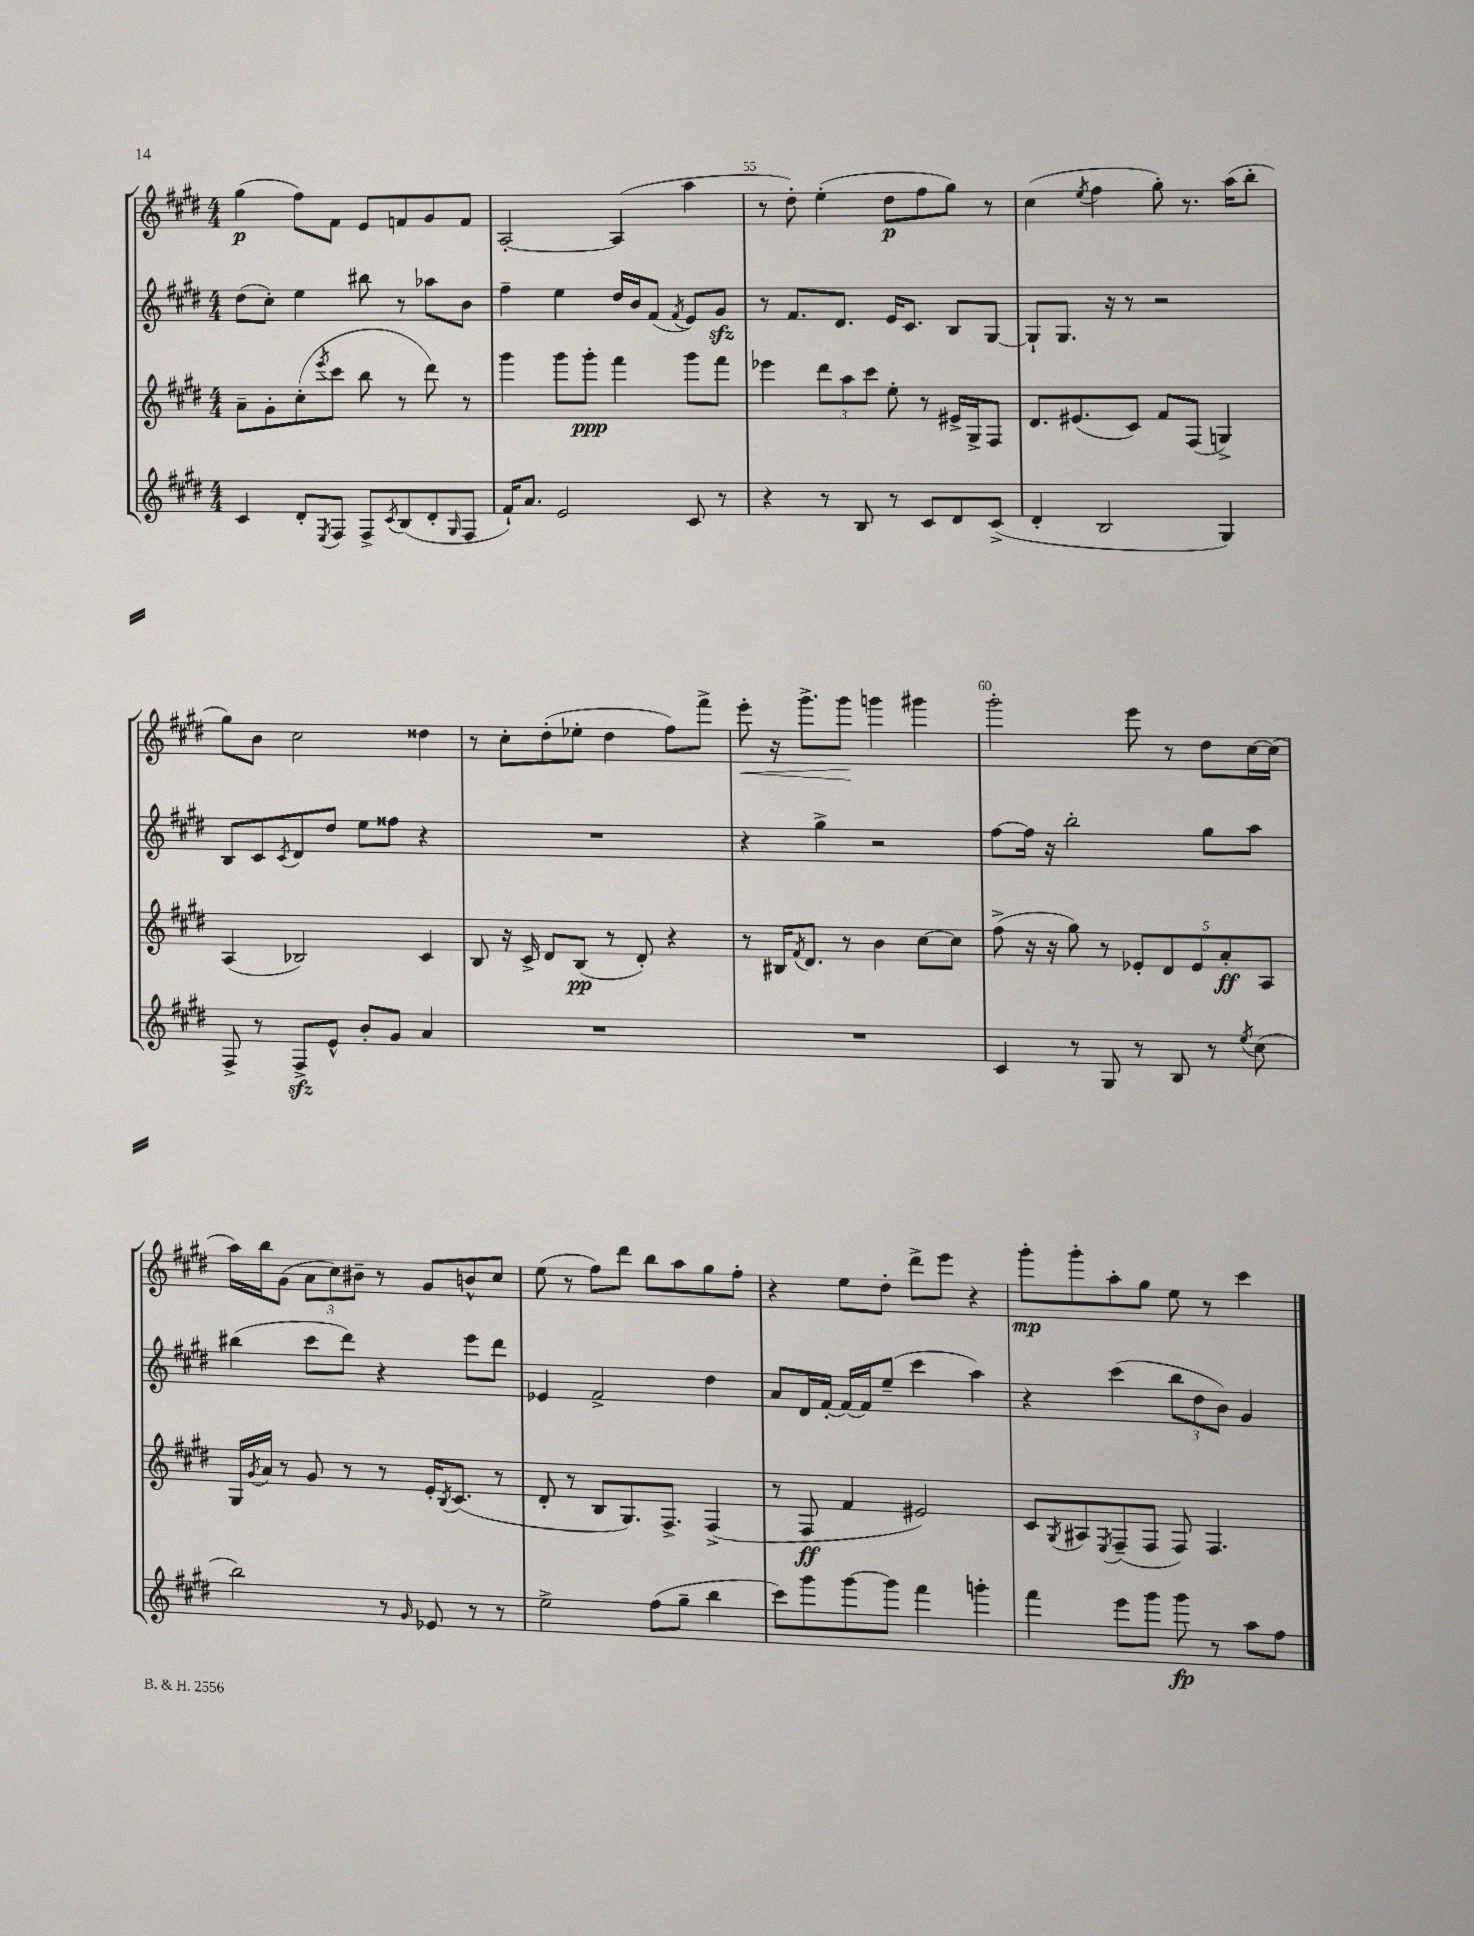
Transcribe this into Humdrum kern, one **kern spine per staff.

**kern	**dynam	**kern	**dynam	**kern	**kern	**dynam
*part4	*part4	*part3	*part3	*part2	*part1	*part1
*staff4	*staff4	*staff3	*staff3	*staff2	*staff1	*staff1
*clefG2	*	*clefG2	*	*clefG2	*clefG2	*
*k[f#c#g#d#]	*	*k[f#c#g#d#]	*	*k[f#c#g#d#]	*k[f#c#g#d#]	*
*M4/4	*	*M4/4	*	*M4/4	*M4/4	*
=53	=53	=53	=53	=53	=53	=53
4c#/	.	8a~\L	.	(8dd#\L	(4gg#\	p
.	.	8g#'\	.	8cc#'\J)	.	.
8d#'/L	.	(8cc#'\	.	4ee\	8ff#\L)	.
8qE/	.	8qeee/	.	.	.	.
8F#/J	.	8ccc#\J	.	.	8f#\J	.
8F#^/L	.	8bb\	.	8bb#X\	8e/L	.
8qc#/	.	.	.	.	.	.
(8B/	.	8r	.	8r	8fn/	.
8d#'/	.	8ddd#\)	.	8aa-X\L	8g#/	.
16qqG#/	.	.	.	.	.	.
8F#/J	.	8r	.	8b\J	8f/J	.
=54	=54	=54	=54	=54	=54	=54
16f#`/KL)	.	4ggg#\	.	4ff#~\	[2A'/	.
8.a/J	.	.	.	.	.	.
2e/	.	8ggg#\L	.	4ee\	.	.
.	.	8ggg#'\J	ppp	.	.	.
.	.	4fff#\	.	16dd#/LL	(4A/]	.
.	.	.	.	16b/J	.	.
.	.	.	.	(8f#/J	.	.
.	.	.	.	8qf#/	.	.
8c#/	.	8ggg#\L	.	8e/L)	4aa\	.
8r	.	8fff#\J	.	8g#zz/J	.	.
=55	=55	=55	=55	=55	=55	=55
4r	.	4eee-X\	.	8r	8r	.
.	.	.	.	8.f#/L	8dd#'\)	.
8r	.	12ddd#\L	.	.	(4ee'\	.
.	.	.	.	8.d#/J	.	.
.	.	12aa\	.	.	.	.
8B/	.	.	.	.	.	.
.	.	12ccc#\J	.	.	.	.
8r	.	8ee'\	.	16e/KL	8dd#\L	p
.	.	.	.	8.c#/J	.	.
8c#/L	.	8r	.	.	8ff#\	.
8d#/	.	16e#X^/LL	.	8B/L	8gg#\J)	.
.	.	16G#^/J	.	.	.	.
(8c#^/J	.	8F#/J	.	[8G#/J	8r	.
=56	=56	=56	=56	=56	=56	=56
4d#'/	.	8.d#/L	.	8G#`/L]	(4cc#\	.
.	.	.	.	8.G#/J	.	.
.	.	(8.e#X/	.	.	.	.
.	.	.	.	.	8qee/	.
2B/	.	.	.	.	4ff#\	.
.	.	.	.	16r	.	.
.	.	8c#/J)	.	8r	.	.
.	.	8f#/L	.	2r	8gg#'\)	.
.	.	(8F#/J	.	.	8.r	.
4G#/)	.	4Gn^/)	.	.	.	.
.	.	.	.	.	(16aa\KL	.
.	.	.	.	.	8bb'\J	.
!!LO:LB:g=z
=57	=57	=57	=57	=57	=57	=57
8F#^/	.	(4A/	.	8B/L	8gg#\L)	.
8r	.	.	.	8c#/	8b\J	.
.	.	.	.	8qc#/	.	.
8F#zz^/L	.	2B-X/)	.	8d#/	2cc#\	.
8e^^/J	.	.	.	8dd#/J	.	.
8b'/L	.	.	.	8ee\L	.	.
8g#/J	.	.	.	8ff##X\J	.	.
4a/	.	4c#/	.	4r	4dd##X\	.
=58	=58	=58	=58	=58	=58	=58
1r	.	8B/	.	1r	8r	.
.	.	16r	.	.	8cc#'\L	.
.	.	16c#^/	.	.	.	.
.	.	8d#/L	.	.	(8dd#'\	.
.	.	(8B/J	pp	.	8ee-X'\J	.
.	.	8r	.	.	4dd#\	.
.	.	8d#'/)	.	.	.	.
.	.	4r	.	.	8ff#\L)	.
.	.	.	.	.	8fff#^\J	.
=59	=59	=59	=59	=59	=59	=59
!	!	!	!	!	!	!LO:HP:b
1r	.	8r	.	4r	8eee'\	<
.	.	16B#X/KL	.	.	16r	.
.	.	8qf#/	.	.	.	.
.	.	8.d#/J	.	.	8.ggg#^\L	.
.	.	.	.	4gg#^\	.	.
.	.	8r	.	.	8ggg#\J	.
.	.	4b\	.	2r	4gggn\	[
.	.	[8cc#\L	.	.	4ggg#X\	.
.	.	8cc#\J]	.	.	.	.
=60	=60	=60	=60	=60	=60	=60
4c#/	.	(8ff#^\	.	[8ff#\L	2ggg#'\	.
.	.	16r	.	16ff#\Jk]	.	.
.	.	16r	.	16r	.	.
8r	.	8gg#\)	.	2bb'\	.	.
8G#/	.	8r	.	.	.	.
8r	.	10e-X'/L	.	.	8eee\	.
.	.	10d#/	.	.	.	.
8B/	.	.	.	.	8r	.
.	.	10e-/	.	.	.	.
8r	.	.	.	8gg#\L	8dd#\L	.
.	.	10a'/	ff	.	.	.
8qee/	.	.	.	.	.	.
(8cc#\	.	.	.	8aa\J	[16cc#\L	.
.	.	10A/J	.	.	.	.
.	.	.	.	.	(16cc#\JJ]	.
!!LO:LB:g=z
=61	=61	=61	=61	=61	=61	=61
2bb\)	.	16G#/LL	.	(4bb#X\	16aa\LL)	.
.	.	8qg#/	.	.	.	.
.	.	16a/JJ	.	.	16bb\J	.
.	.	8r	.	.	(8g#\J	.
.	.	8g#/	.	8ccc#\L	12a\L	.
.	.	.	.	.	12cc#\)	.
.	.	8r	.	8ddd#\J)	.	.
.	.	.	.	.	12b#X~\J	.
8r	.	8r	.	4r	8r	.
16qqg#/	.	.	.	.	.	.
8e-X/	.	16e'/KL	.	.	8g#/L	.
.	.	8qB/	.	.	.	.
.	.	(8.c#/J	.	.	.	.
8r	.	.	.	8eee\L	8bn^^/	.
8r	.	8r	.	8ddd#\J	8cc#/J	.
=62	=62	=62	=62	=62	=62	=62
2ee^\	.	8d#'/	.	4e-X/	(8ee\	.
.	.	8r	.	.	8r	.
.	.	8B/L	.	2f#^/	8ff#\L)	.
.	.	8.G#/)	.	.	8ddd#\J	.
(8ff#\L	.	.	.	.	8bb\L	.
.	.	8.F#^/J	.	.	.	.
8gg#~\J	.	.	.	.	8aa\	.
4bb\	.	(4F#^/	.	4dd#\	8gg#\	.
.	.	.	.	.	8ff#'\J	.
=63	=63	=63	=63	=63	=63	=63
8ccc#\L)	.	8r	.	8a/L	4r	.
8ggg#\	.	8F#/	ff	16d#/L	.	.
.	.	.	.	[16f#'/JJ	.	.
[8ggg#\	.	4f#/	.	16f#/LL_	8ee\L	.
.	.	.	.	16f#/J]	.	.
8ggg#\J]	.	.	.	(8ee~/J	8dd#'\J	.
4fff#\	.	2e#X/)	.	4ccc#\	8ddd#^\L	.
.	.	.	.	.	8eee\J	.
4gggn'\	.	.	.	4aa\)	4r	.
=64	=64	=64	=64	=64	=64	=64
4fff#\	.	8c#/L	.	4r	8ggg#'\L	mp
.	.	8qG#/	.	.	.	.
.	.	8A#X/	.	.	8ggg#'\	.
.	.	8qE/	.	.	.	.
8eee\L	.	(8F#~/	.	(4ccc#\	8aa'\	.
8ggg#\J	.	8F#/J	.	.	8gg#\J	.
8ggg#\	fp	8F#/)	.	12bb\L	8ee\	.
.	.	.	.	12dd#\	.	.
8r	.	4.F#/	.	.	8r	.
.	.	.	.	12b\J)	.	.
8aa\L	.	.	.	4g#/	4ccc#\	.
8ff#\J	.	.	.	.	.	.
==	==	==	==	==	==	==
*-	*-	*-	*-	*-	*-	*-
